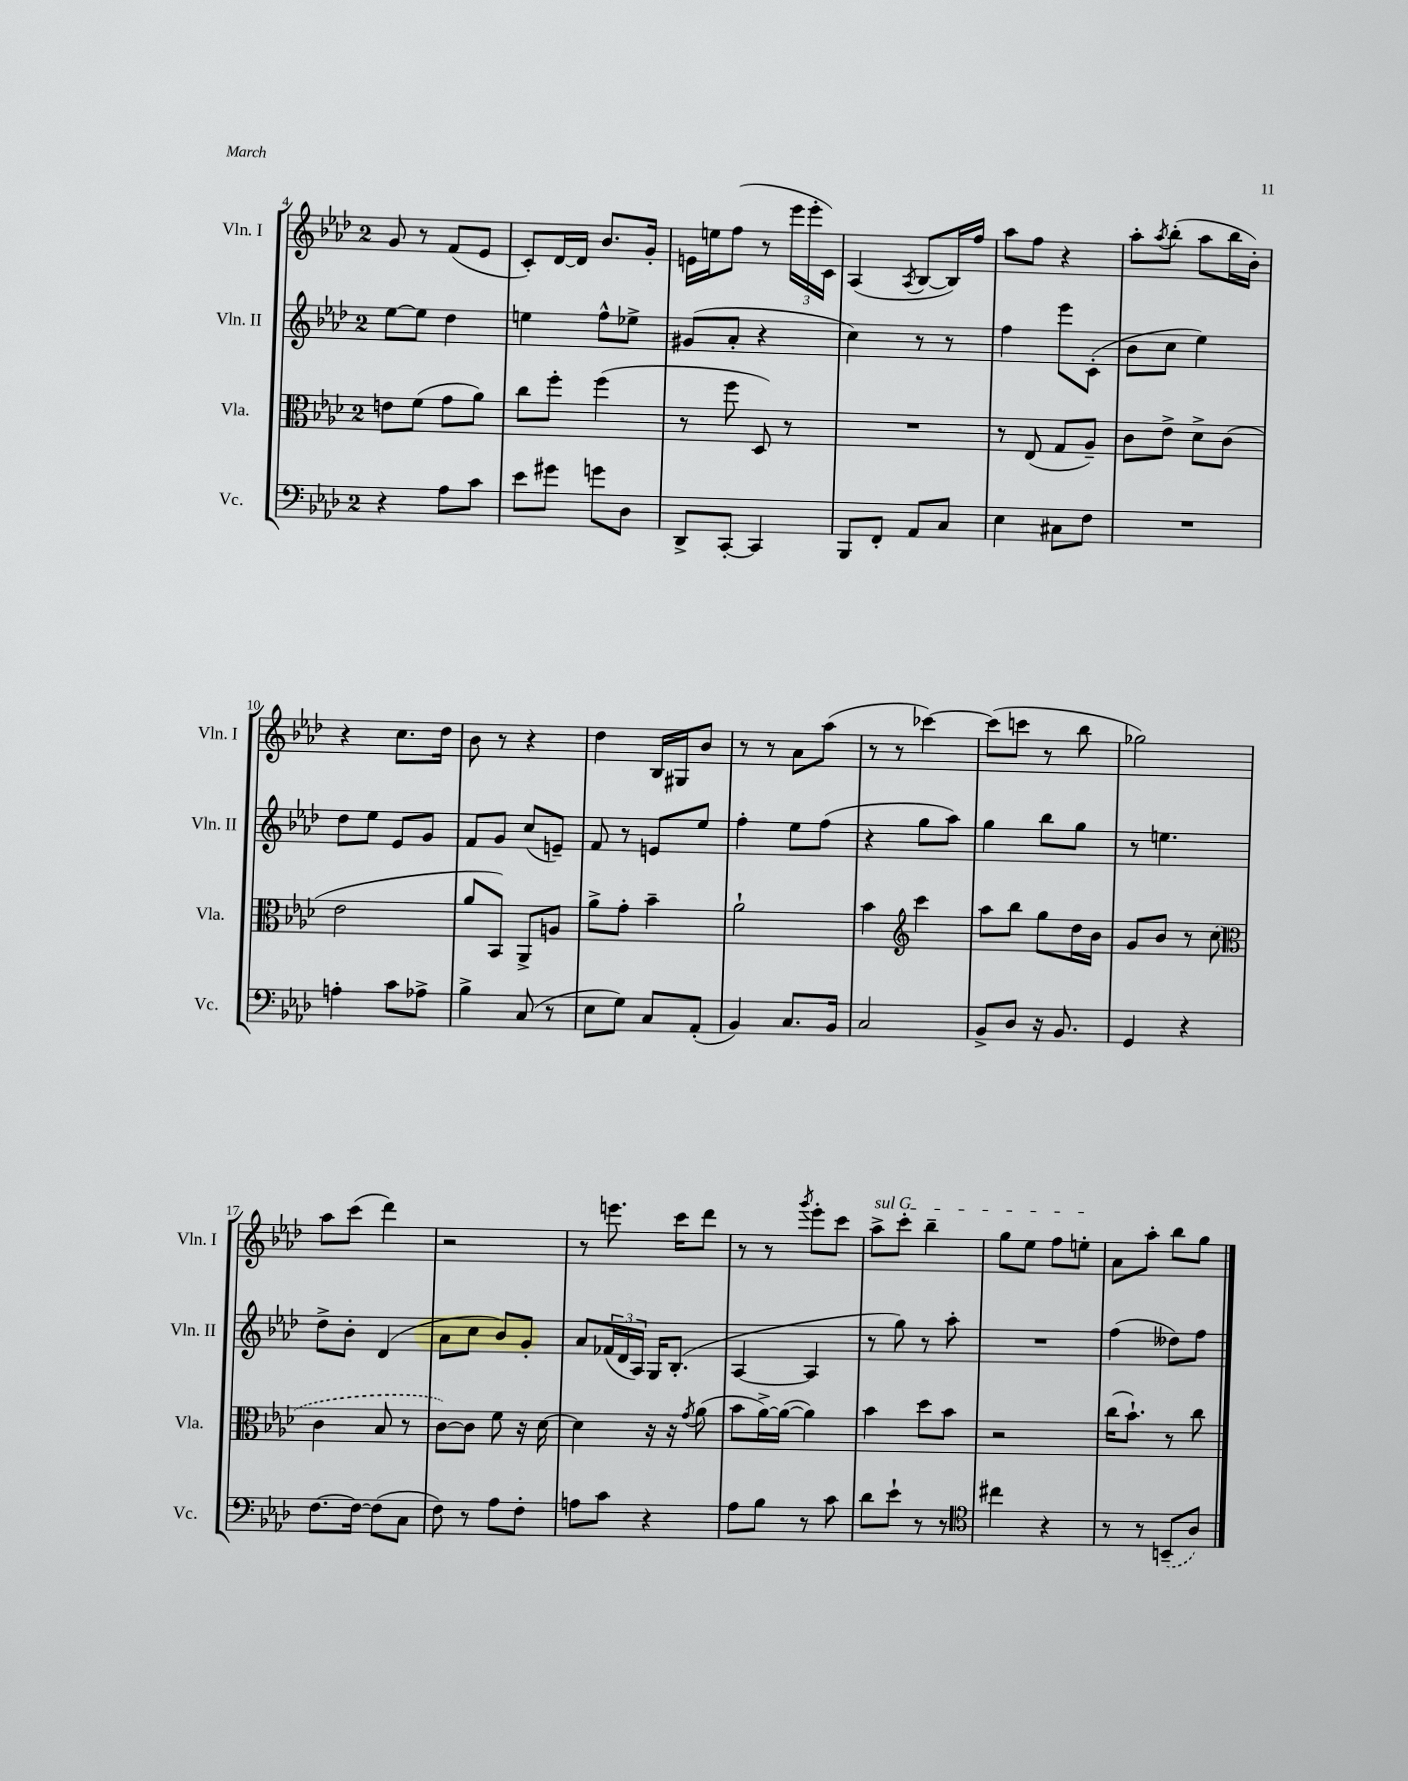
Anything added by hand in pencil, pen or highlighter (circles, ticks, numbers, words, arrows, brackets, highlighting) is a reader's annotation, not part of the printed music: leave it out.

**kern	**kern	**kern	**kern
*staff4	*staff3	*staff2	*staff1
*clefF4	*clefC3	*clefG2	*clefG2
*k[b-e-a-d-]	*k[b-e-a-d-]	*k[b-e-a-d-]	*k[b-e-a-d-]
*M2/4	*M2/4	*M2/4	*M2/4
4r	8e	[8ee-	8g
.	(8f	8ee-]	8r
8A-	8g	4dd-	(8f
8c	8a-)	.	8e-
=	=	=	=
8e-	8cc	4ee	8c')
8g#	8ff'	.	[16d-
.	.	.	16d-]
8g	(4ff	8ff^^	8.b-
8D-	.	8ee-^	.
.	.	.	16g'
=	=	=	=
8DD-^	8r	(8g#	16e
.	.	.	16ee
[8CC'	8ff	8a-'	(8ff
4CC]	8D-)	4r	8r
.	8r	.	24eee-
.	.	.	24eee-'
.	.	.	24c)
=	=	=	=
8BBB-	2r	4cc)	(4A-
8FF'	.	.	.
.	.	.	8qA-
8AA-	.	8r	[8B-
8C	.	8r	16B-])
.	.	.	16ff
=	=	=	=
4E-	8r	4ff	8aa-
.	(8E-	.	8ff
8C#	8G	8eee-	4r
8F	8A-~)	(8c'	.
=	=	=	=
2r	8c	8b-	8aa-'
.	.	.	8qaa-
.	8e-^	8cc	(8bb-'
.	8d-^	4ee-)	8aa-
.	(8c	.	16bb-
.	.	.	16b-')
=	=	=	=
4A'	2e-	8dd-	4r
.	.	8ee-	.
8c	.	8e-	8.cc
8A-^	.	8g	.
.	.	.	16dd-
=	=	=	=
4B-^	8a-	8f	8b-
.	8BB-)	8g	8r
(8C	8AA-^	(8cc	4r
8r	8A	8e~)	.
=	=	=	=
8E-	8a-^	8f	4dd-
8G)	8g'	8r	.
8C	4b-~	8e	16B-
.	.	.	16G#
(8AA-'	.	8ee-	8b-
=	=	=	=
4BB-)	2a-`	4ff'	8r
.	.	.	8r
8.C	.	8ee-	8a-
.	.	(8ff	(8aa-
16BB-	.	.	.
=	=	=	=
2C	4b-	4r	8r
.	.	.	8r
*	*clefG2	*	*
.	4ccc	8gg	[4ccc-)
.	.	8aa-)	.
=	=	=	=
8BB-^	8aa-	4gg	(8ccc-]
8D-	8bb-	.	8ccc
16r	8gg	8bb-	8r
8.BB-	.	.	.
.	16dd-	8gg	8bb-
.	16b-	.	.
=	=	=	=
4GG	8g	8r	2gg-)
.	8b-	4.ee	.
4r	8r	.	.
.	(8cc	.	.
=	=	=	=
*	*clefC3	*	*
[8.F	4c	8dd-^	8aa-
.	.	8b-'	(8ccc
16F_	.	.	.
(8F]	8B-	(4d-	4ddd-)
8C	8r	.	.
=	=	=	=
8F)	[8c)	8a-	2r
8r	8c]	8cc	.
8A-	8f	8b-)	.
8F'	16r	8g'	.
.	[16d-	.	.
=	=	=	=
8A	4d-]	8a-	8r
8c	.	(24f-	8.eee
.	.	24d-	.
.	.	24A-)	.
4r	16r	16G	.
.	16r	(8.B-'	16ccc
.	8qg	.	.
.	(8a-	.	8ddd-
=	=	=	=
8A-	8b-	[4A-	8r
8B-	[16a-^)	.	8r
.	(16a-_	.	.
.	.	.	8qggg
8r	4a-])	4A-]	8eee-'
8c	.	.	8ccc
=	=	=	=
8d-	4b-	8r	8aa-^
8e-`	.	8gg)	8ccc'
8r	8dd-	8r	4bb-~
8r	8b-	8aa-'	.
=	=	=	=
*clefC4	*	*	*
4cc#	2r	2r	8gg
.	.	.	8ee-
4r	.	.	8ff
.	.	.	8ee'
=	=	=	=
8r	(16cc	(4ff	8a-
.	8.b-`)	.	.
8r	.	.	8aa-'
(8BB~	8r	8dd--)	8bb-
8A-)	8cc	8ff	8gg
==	==	==	==
*-	*-	*-	*-
